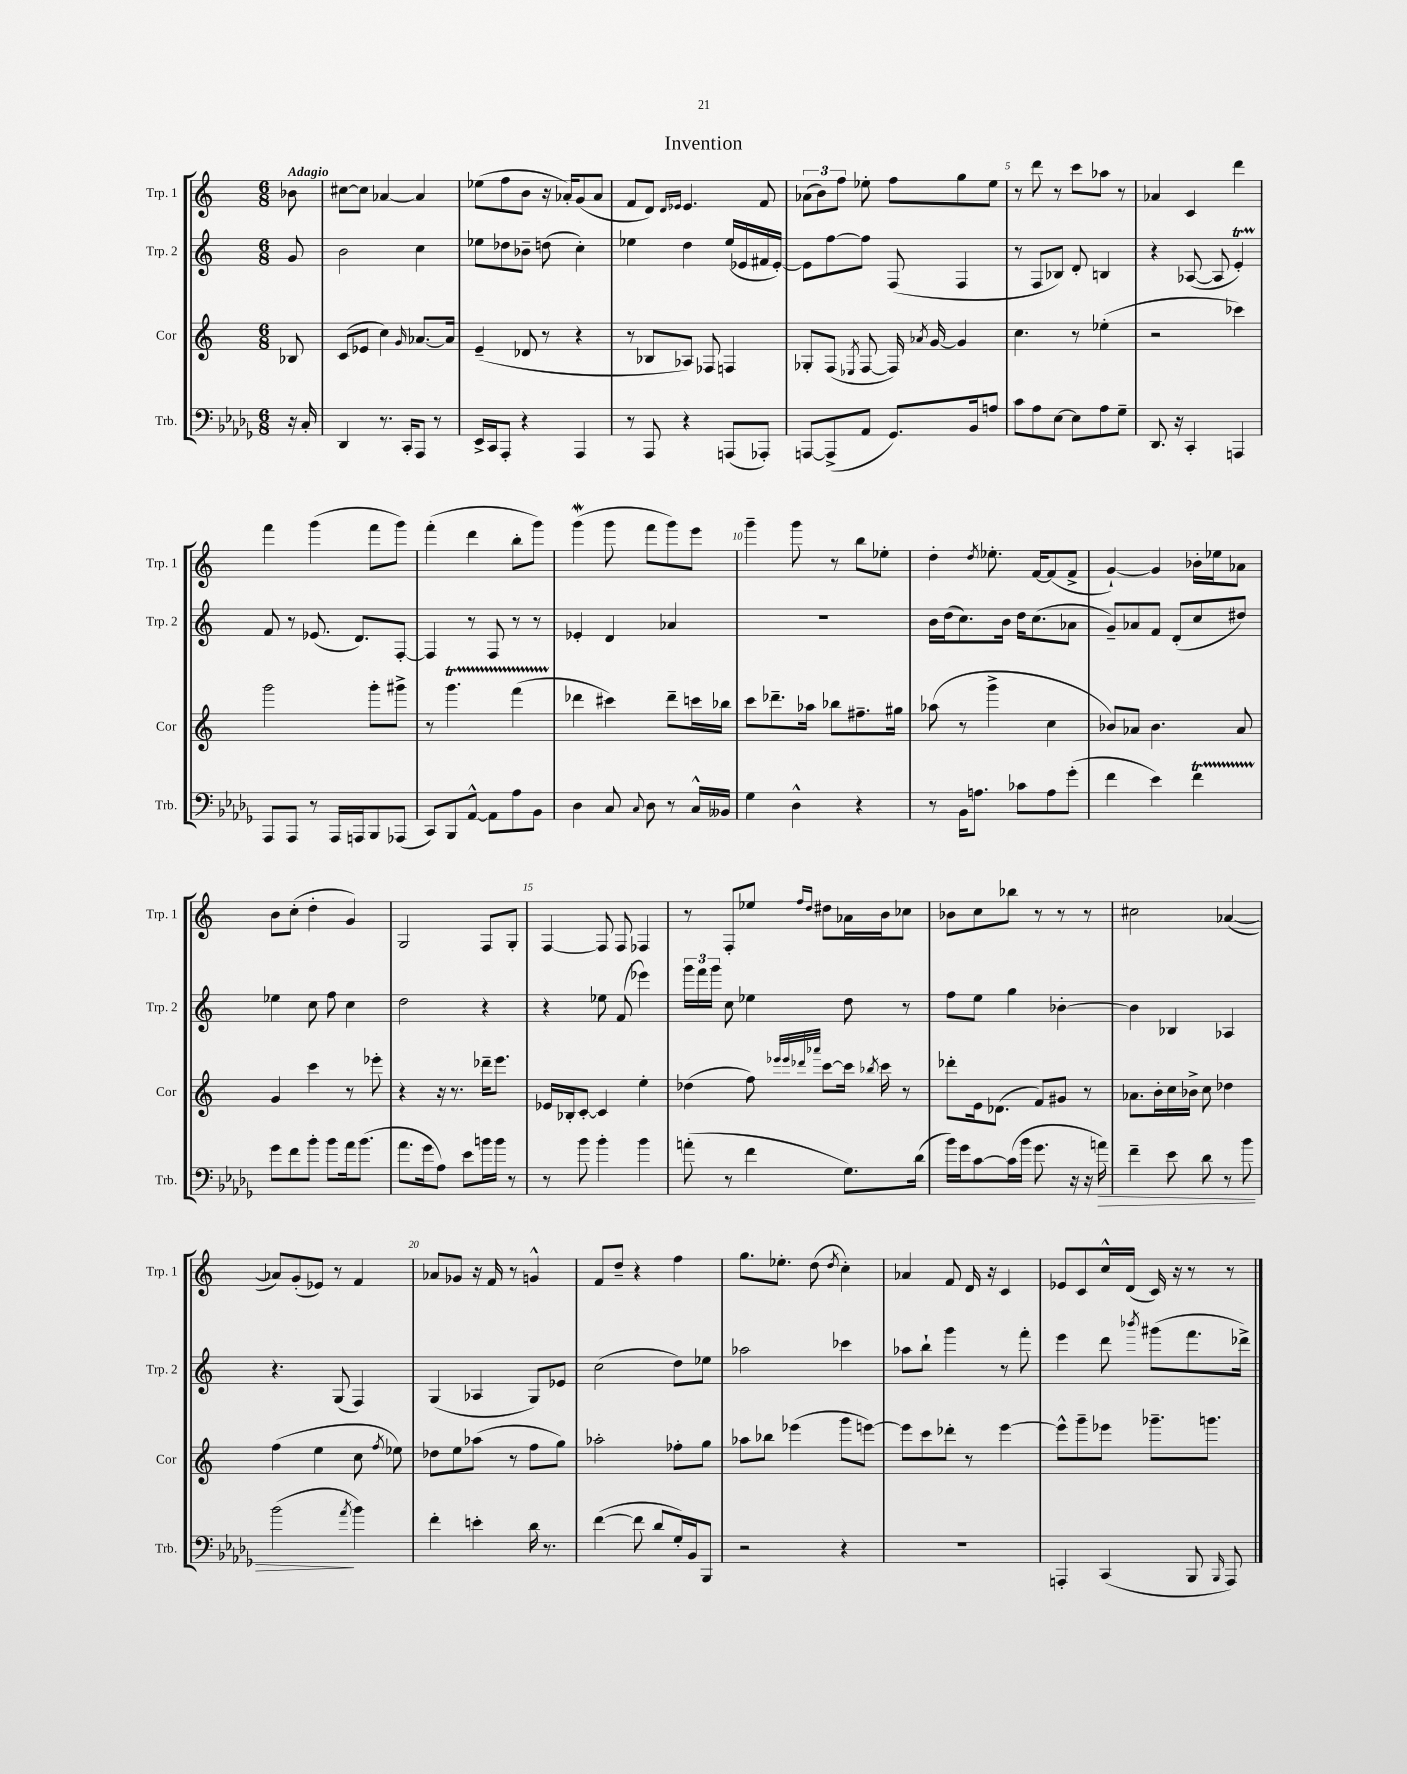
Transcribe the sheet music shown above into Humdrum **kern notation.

**kern	**kern	**kern	**kern
*staff4	*staff3	*staff2	*staff1
*clefF4	*clefG2	*clefG2	*clefG2
*k[b-e-a-d-g-]	*k[]	*k[]	*k[]
*M6/8	*M6/8	*M6/8	*M6/8
16r	8B-	8g	8b-
16C'	.	.	.
=	=	=	=
4DD-	(8c	2b	[8cc#
.	8e-	.	8cc#]
8.r	4cc)	.	[4a-
16CC'	.	.	.
.	16qqg	.	.
8AAA-	[8.a-	4cc	4a-]
8r	.	.	.
.	16a-]	.	.
=	=	=	=
16EE-^	(4e~	8ee-	(8ee-
16CC	.	.	.
8AAA-'	.	8dd-	8ff
4r	8d-	8b-~	8b
.	8r	(8dd	16r
.	.	.	16a-')
4AAA-	4r	4cc')	(8g
.	.	.	8a-
=	=	=	=
8r	8r	4ee-	8f
8AAA-	8B-	.	8d)
.	.	.	16qqd
.	.	.	16qqe-
4r	8A-)	4dd	4.e-
.	8F-	.	.
(8AAA	4F	(16ee-	.
.	.	16e-	.
8AAA-')	.	16f#	8f
.	.	[16e-')	.
=	=	=	=
[8AAA	8G-'	8e-]	(12a-
.	.	.	12b)
(8AAA^]	(8F	[8ff	.
.	.	.	12ff
.	8qE-	.	.
8AA-	[8F	8ff]	8ee-'
8.GG-)	16F])	(8F	8ff
.	8qa-	.	.
.	[16g	.	.
.	4g]	4F	8gg
16BB-	.	.	.
8A	.	.	8ee-
=	=	=	=
8c	4.cc	8r	8r
8A-	.	8F	8ddd
[8E-	.	8B-)	8r
8E-]	8r	8d'	8ccc
8A-	(4ee-'	4B	8aa-
8G-~	.	.	8r
=	=	=	=
8.DD-	2r	4r	4a-
16r	.	.	.
4CC'	.	([8A-	4c
.	.	8A-]	.
4AAA	4ccc-)	4e')	4ddd
=	=	=	=
8AAA-	2ggg	8f	4fff
8AAA-	.	8r	.
8r	.	(8.e-	(4ggg
16AAA-	.	.	.
16AAA	.	8.d)	.
8BBB-	8ggg'	.	8fff
(8AAA-	8ggg#^	[8F'	8ggg)
=	=	=	=
8CC)	8r	4F]	(4fff'
8BBB-	4.ggg	.	.
[8AA-^^	.	8r	4ddd
8AA-]	.	8F	.
8A-	(4fff	8r	8bb'
8BB-	.	8r	8ggg)
=	=	=	=
4D-	4ddd-	4e-'	(4ggg
8C	4ccc#)	4d	8ggg
8qqC	.	.	.
8D-	.	.	8fff
8r	8ddd-~	4a-	8ggg)
16C^^	16ccc	.	8eee
16BB--	16bb-	.	.
=	=	=	=
4G-	8ccc	2.r	4ggg~
.	8.ddd-~	.	.
4D-^^	.	.	8ggg
.	16aa-	.	.
.	8bb-	.	8r
4r	8.ff#~	.	8bb
.	.	.	8ee-'
.	16gg#	.	.
=	=	=	=
8r	(8aa-	16b	4dd'
.	.	(16dd	.
16BB-	8r	8.cc)	.
8.A	.	.	.
.	.	.	8qdd
.	4ggg^	.	8.ee-'
.	.	16b	.
8c-	.	16dd	.
.	.	(8.cc	[16f
8A	4cc	.	(8f]
(8g-'	.	8a-	8f^
=	=	=	=
4f	8b-)	8g~)	[4g`)
.	8a-	8a-	.
4e-)	4.b-	8f	4g]
.	.	(8d'	.
4f	.	8cc	16b-'
.	.	.	16ee-
.	8a-	8dd#)	8a-
=	=	=	=
8g-	4g	4ee-	8b
8f	.	.	(8cc'
8b-'	4ccc	8cc	4dd'
8b-	.	8ff	.
16a-	8r	4cc	4g)
(8.b-	.	.	.
.	8eee-'	.	.
=	=	=	=
8.a-	4r	2dd	2G
16g-	.	.	.
8A-)	16r	.	.
.	8.r	.	.
8e-	.	.	.
16b	16ddd-~	4r	8F
16b	8.eee	.	.
8r	.	.	8G'
=	=	=	=
8r	16e-	4r	[4F
.	16B-'	.	.
8b-	[8c'	.	.
4b-'	4c]	8ee-	8F]
.	.	(8f	8F
4b-	4ee'	4eee-)	4F-
=	=	=	=
(8a'	(4dd-	24ggg	8r
.	.	24fff	.
.	.	24ggg	.
8r	.	8cc	8F'
4f	8ff)	4ee-	8ee-
.	32qqeee-	.	.
.	32qqeee-	.	.
.	32qqddd-	.	16qqff
.	32qqaaa-	.	16qqdd
.	[8ccc	.	8dd#
8.G-)	16ccc]	8dd	16a-
.	8qbb-	.	.
.	16ccc	.	16b
.	8r	8r	8cc-
(16d-	.	.	.
=	=	=	=
16b-)	8ddd-'	8ff	8b-
16g-	.	.	.
[8c	16e	8ee	8cc
.	(8.d-	.	.
(16c]	.	4gg	8bb-
16b-	.	.	.
8.g-	8f)	.	8r
.	8g#	[4b-'	8r
16r	.	.	.
16r	8r	.	8r
16a)	.	.	.
=	=	=	=
4f~	8.a-	4b-]	2cc#
.	16b'	.	.
8e-	16cc	4B-	.
.	16b-^	.	.
8d-	8cc	.	.
8r	4dd-	4A-	([4a-
8b-	.	.	.
=	=	=	=
(2b-	(4ff	4.r	8a-])
.	.	.	(8g'
.	4ee	.	8e-)
.	.	(8G	8r
8qa-	.	.	.
4b-)	8cc	4F)	4f
.	8qff	.	.
.	8ee-)	.	.
=	=	=	=
4f'	8dd-	(4G	8a-
.	8ee	.	8g-
4e'	(8aa-	4A-	16r
.	.	.	16f
.	8r	.	8r
16d-	8ff	8G)	4g^^
8.r	.	.	.
.	8gg)	8e-	.
=	=	=	=
([4f	2aa-'	(2cc	8f
.	.	.	8dd~
8f]	.	.	4r
8d-	.	.	.
16G-')	8ff-'	8dd)	4ff
16BB-	.	.	.
8BBB-	8gg	8ee-	.
=	=	=	=
2r	8aa-	2aa-	8.gg
.	8bb-	.	.
.	.	.	8.ee-'
.	(4eee-	.	.
.	.	.	(8dd
.	.	.	8qdd
4r	8ggg	4ccc-	4cc')
.	[8eee)	.	.
=	=	=	=
2.r	8eee]	8aa-	4a-
.	8ccc	8bb`	.
.	8ddd-'	4ggg	8f
.	8r	.	16d
.	.	.	16r
.	[4eee	8r	4c
.	.	8fff'	.
=	=	=	=
4AAA'	8eee^^]	4eee	8e-
.	8ggg~	.	8c
(4CC	8eee-	8ddd	16cc^^
.	.	.	(16d
.	.	8qbbb-	.
.	8.ggg-~	(8ggg#	16c)
.	.	.	16r
8BBB-	.	8.fff	8r
.	8.ggg	.	.
16qqBBB-	.	.	.
8AAA)	.	.	8r
.	.	16ddd-^)	.
==	==	==	==
*-	*-	*-	*-
